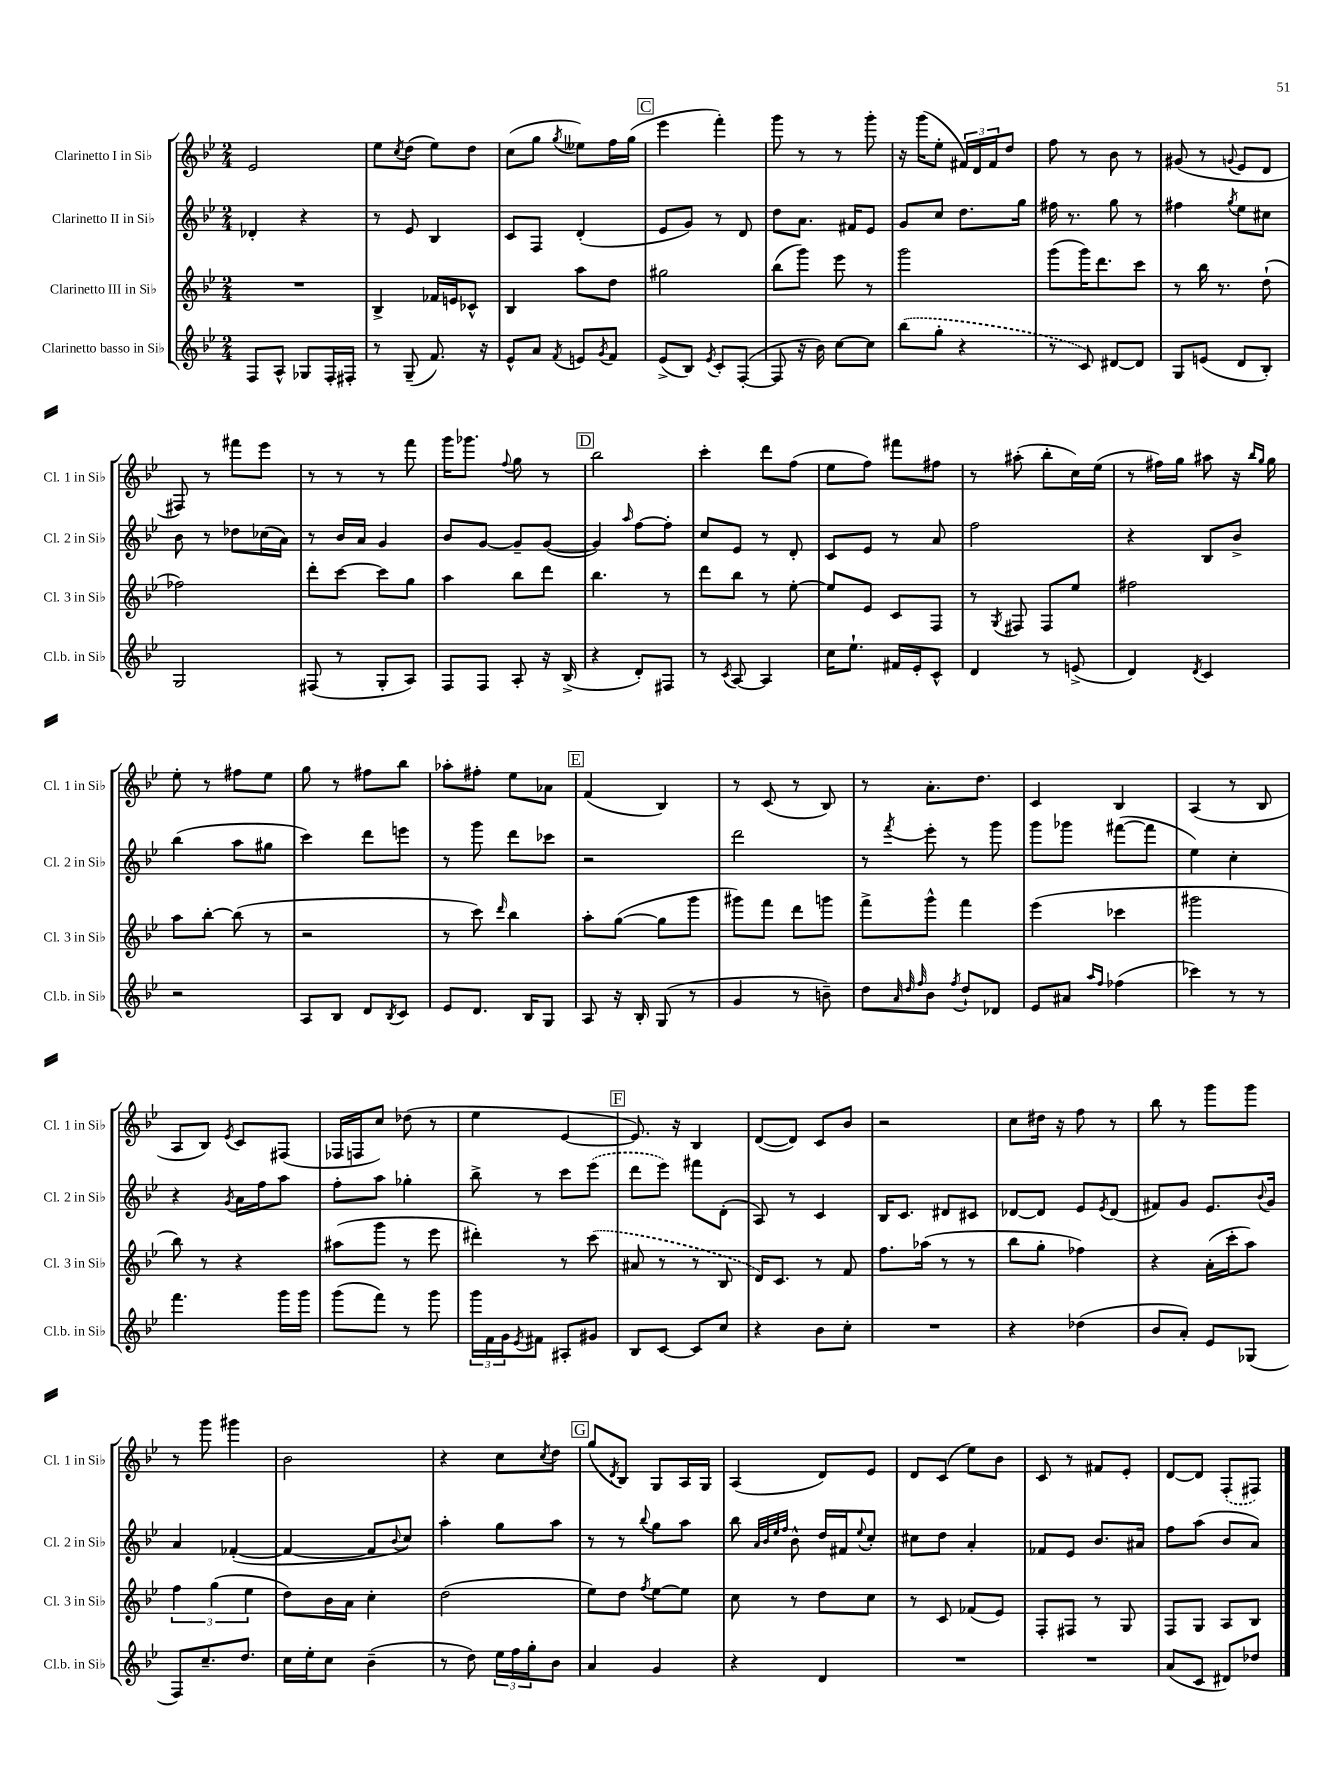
<<
\new StaffGroup <<
\new Staff = "s0" \with { instrumentName = "Clarinetto I in Sib" shortInstrumentName = "Cl. 1 in Sib" } {
    \clef treble \key bes \major \numericTimeSignature \time 2/4
    ees'2 |
    ees''8 \acciaccatura { c''8 } d''8( ees''8) d''8 |
    c''8( g''8 \acciaccatura { g''8 } eeses''8) f''16 g''16( |
    \mark \markup { \box "C" } ees'''4 f'''4-.) |
    g'''8 r8 r8 g'''8-. |
    r16 g'''16( ees''8-. \tuplet 3/2 { fis'16) d'16 fis'16 } d''8 |
    f''8 r8 bes'8 r8 |
    gis'8( r8 \appoggiatura { g'8 } ees'8 d'8 |
    fis8) r8 fis'''8 ees'''8 |
    r8 r8 r8 f'''8 |
    g'''16 ges'''8. \appoggiatura { f''8 } g''8 r8 |
    \mark \markup { \box "D" } bes''2 |
    c'''4-. d'''8 f''8( |
    ees''8 f''8) fis'''8 fis''8 |
    r8 ais''8-.( bes''8-. c''16) ees''16( |
    r8 fis''16) g''16 ais''8 r16 \grace { bes''16 g''16 } g''16 |
    ees''8-. r8 fis''8 ees''8 |
    g''8 r8 fis''8 bes''8 |
    aes''8-. fis''8-. ees''8 aes'8 |
    \mark \markup { \box "E" } f'4( bes4) |
    r8 c'8( r8 bes8) |
    r8 a'8.-. d''8. |
    c'4 bes4 |
    a4( r8 bes8 |
    a8 bes8) \acciaccatura { ees'8 } c'8 fis8( |
    fes16 f16 c''8) des''8( r8 |
    ees''4 ees'4~ |
    \mark \markup { \box "F" } ees'8.) r16 bes4 |
    d'8~( d'8) c'8 bes'8 |
    r2 |
    c''8 dis''16 r16 f''8 r8 |
    bes''8 r8 g'''8 g'''8 |
    r8 g'''8 gis'''4 |
    bes'2 |
    r4 c''8 \acciaccatura { c''8 } d''8 |
    \mark \markup { \box "G" } g''8( \acciaccatura { d'8 } bes8) g8 a16 g16 |
    a4( d'8) ees'8 |
    d'8 c'8( ees''8) bes'8 |
    c'8 r8 fis'8 ees'8-. |
    d'8~ d'8 \once \slurDashed f8-.( fis8) \bar "|." |
}
\new Staff = "s1" \with { instrumentName = "Clarinetto II in Sib" shortInstrumentName = "Cl. 2 in Sib" } {
    \clef treble \key bes \major \numericTimeSignature \time 2/4
    des'4-. r4 |
    r8 ees'8 bes4 |
    c'8 f8 d'4-.( |
    \mark \markup { \box "C" } ees'8 g'8) r8 d'8 |
    d''8 a'8. fis'16 ees'8 |
    g'8 c''8 d''8. g''16 |
    fis''16 r8. g''8 r8 |
    fis''4 \acciaccatura { g''8 } ees''8 cis''8 |
    bes'8 r8 des''8 ces''16( a'16) |
    r8 bes'16 a'16 g'4 |
    bes'8 g'8~ g'8-- g'8~( |
    \mark \markup { \box "D" } g'4) \grace { a''16 } f''8~ f''8-. |
    c''8 ees'8 r8 d'8-. |
    c'8 ees'8 r8 a'8 |
    f''2 |
    r4 bes8 bes'8-> |
    bes''4( a''8 gis''8 |
    c'''4) d'''8 e'''8 |
    r8 g'''8 d'''8 ces'''8 |
    \mark \markup { \box "E" } r2 |
    d'''2 |
    r8 \acciaccatura { f'''8 } ees'''8-. r8 g'''8 |
    g'''8 ges'''8 fis'''8~( fis'''8 |
    ees''4) c''4-. |
    r4 \acciaccatura { g'8 } a'16 f''16 a''8 |
    f''8-. a''8 ges''4-. |
    bes''8-> r8 c'''8 \once \slurDashed ees'''8( |
    \mark \markup { \box "F" } d'''8 ees'''8) fis'''8 d'8-.( |
    a8) r8 c'4 |
    bes16 c'8. dis'8 cis'8 |
    des'8~ des'8 ees'8 \acciaccatura { ees'8 } des'8( |
    fis'8) g'8 ees'8. \appoggiatura { bes'8 } g'16 |
    a'4 fes'4~-.( |
    fes'4~ fes'8 \appoggiatura { bes'8 } c''8) |
    a''4-. g''8 a''8 |
    \mark \markup { \box "G" } r8 r8 \appoggiatura { bes''8 } g''8 a''8 |
    bes''8 \grace { a'32 bes'32 ees''32 f''32 } bes'8-^ d''16 fis'16 \appoggiatura { ees''8 } c''8-. |
    cis''8 d''8 a'4-. |
    fes'8 ees'8 bes'8. ais'16 |
    f''8 a''8( bes'8 a'8) \bar "|." |
}
\new Staff = "s2" \with { instrumentName = "Clarinetto III in Sib" shortInstrumentName = "Cl. 3 in Sib" } {
    \clef treble \key bes \major \numericTimeSignature \time 2/4
    R2 |
    bes4-> fes'16 e'16 ces'8-^ |
    bes4 a''8 d''8 |
    \mark \markup { \box "C" } gis''2 |
    bes''8( g'''8) ees'''8 r8 |
    g'''2 |
    g'''8( g'''16) d'''8. c'''8 |
    r8 bes''16 r8. d''8-!( |
    fes''2) |
    d'''8-. c'''8~ c'''8 g''8 |
    a''4 bes''8 d'''8 |
    \mark \markup { \box "D" } bes''4. r8 |
    d'''8 bes''8 r8 ees''8~-. |
    ees''8 ees'8 c'8 f8 |
    r8 \acciaccatura { g8 } fis8 fis8 ees''8 |
    fis''2 |
    a''8 bes''8~-. bes''8( r8 |
    r2 |
    r8 c'''8) \grace { d'''16 } bes''4 |
    \mark \markup { \box "E" } a''8-. g''8~( g''8 g'''8 |
    gis'''8) f'''8 d'''8 g'''8 |
    f'''8-> g'''8-^ f'''4 |
    ees'''4( ces'''4 |
    gis'''2 |
    bes''8) r8 r4 |
    ais''8( g'''8 r8 ees'''8 |
    dis'''4-.) r8 \once \slurDashed c'''8( |
    \mark \markup { \box "F" } ais'8 r8 r8 bes8 |
    d'16) c'8. r8 f'8 |
    f''8. aes''16( r8 r8 |
    bes''8 g''8-. fes''4) |
    r4 a'16-.( c'''16-. a''8) |
    \tuplet 3/2 { f''4 g''4( ees''4 } |
    d''8) bes'16 a'16 c''4-. |
    d''2( |
    \mark \markup { \box "G" } ees''8) d''8 \acciaccatura { f''8 } ees''8~ ees''8 |
    c''8 r8 d''8 c''8 |
    r8 c'8 fes'8( ees'8) |
    f8-. fis8 r8 g8 |
    f8 g8 a8 bes8 \bar "|." |
}
\new Staff = "s3" \with { instrumentName = "Clarinetto basso in Sib" shortInstrumentName = "Cl.b. in Sib" } {
    \clef treble \key bes \major \numericTimeSignature \time 2/4
    f8 a8-^ ges8 f16-. fis16-. |
    r8 g8--( f'8.) r16 |
    ees'8-^ a'8 \acciaccatura { f'8 } e'8 \acciaccatura { g'8 } f'8 |
    \mark \markup { \box "C" } ees'8->( bes8) \acciaccatura { ees'8 } c'8-. f8~-.( |
    f8 r16 bes'16) c''8~ c''8 |
    \once \slurDashed bes''8( g''8-. r4 |
    r8 c'8) dis'8~ dis'8 |
    g8 e'8( d'8 bes8-.) |
    g2 |
    fis8( r8 g8-. a8) |
    f8 f8 a8-. r16 bes16->( |
    \mark \markup { \box "D" } r4 d'8-.) fis8 |
    r8 \acciaccatura { c'8 } a8~ a4 |
    c''16 ees''8.-! fis'16 ees'16-. c'8-^ |
    d'4 r8 e'8->( |
    d'4) \acciaccatura { d'8 } c'4 |
    r2 |
    a8 bes8 d'8 \acciaccatura { bes8 } c'8 |
    ees'8 d'8. bes16 g8 |
    \mark \markup { \box "E" } a8 r16 bes16-. g8( r8 |
    g'4 r8 b'8--) |
    d''8 \grace { a'32 d''32 f''32 } bes'8 \acciaccatura { f''8 } d''8-! des'8 |
    ees'8 ais'8 \grace { a''16 f''16 } fes''4( |
    ces'''4) r8 r8 |
    f'''4. g'''16 g'''16 |
    g'''8( f'''8) r8 g'''8 |
    \tuplet 3/2 { g'''16 f'16 g'16 } \acciaccatura { ees'8 } fis'8 ais8-. gis'8 |
    \mark \markup { \box "F" } bes8 c'8~ c'8 c''8 |
    r4 bes'8 c''8-. |
    R2 |
    r4 des''4( |
    bes'8 a'8-.) ees'8 ges8( |
    f8) c''8.-- d''8. |
    c''16 ees''16-. c''8 bes'4--( |
    r8 d''8) \tuplet 3/2 { ees''16 f''16 g''16-. } bes'8 |
    \mark \markup { \box "G" } a'4 g'4 |
    r4 d'4 |
    R2 |
    R2 |
    a'8( c'8 dis'8) des''8 \bar "|." |
}
>>
>>
\layout { \context { \Score \remove "Bar_number_engraver" } }
